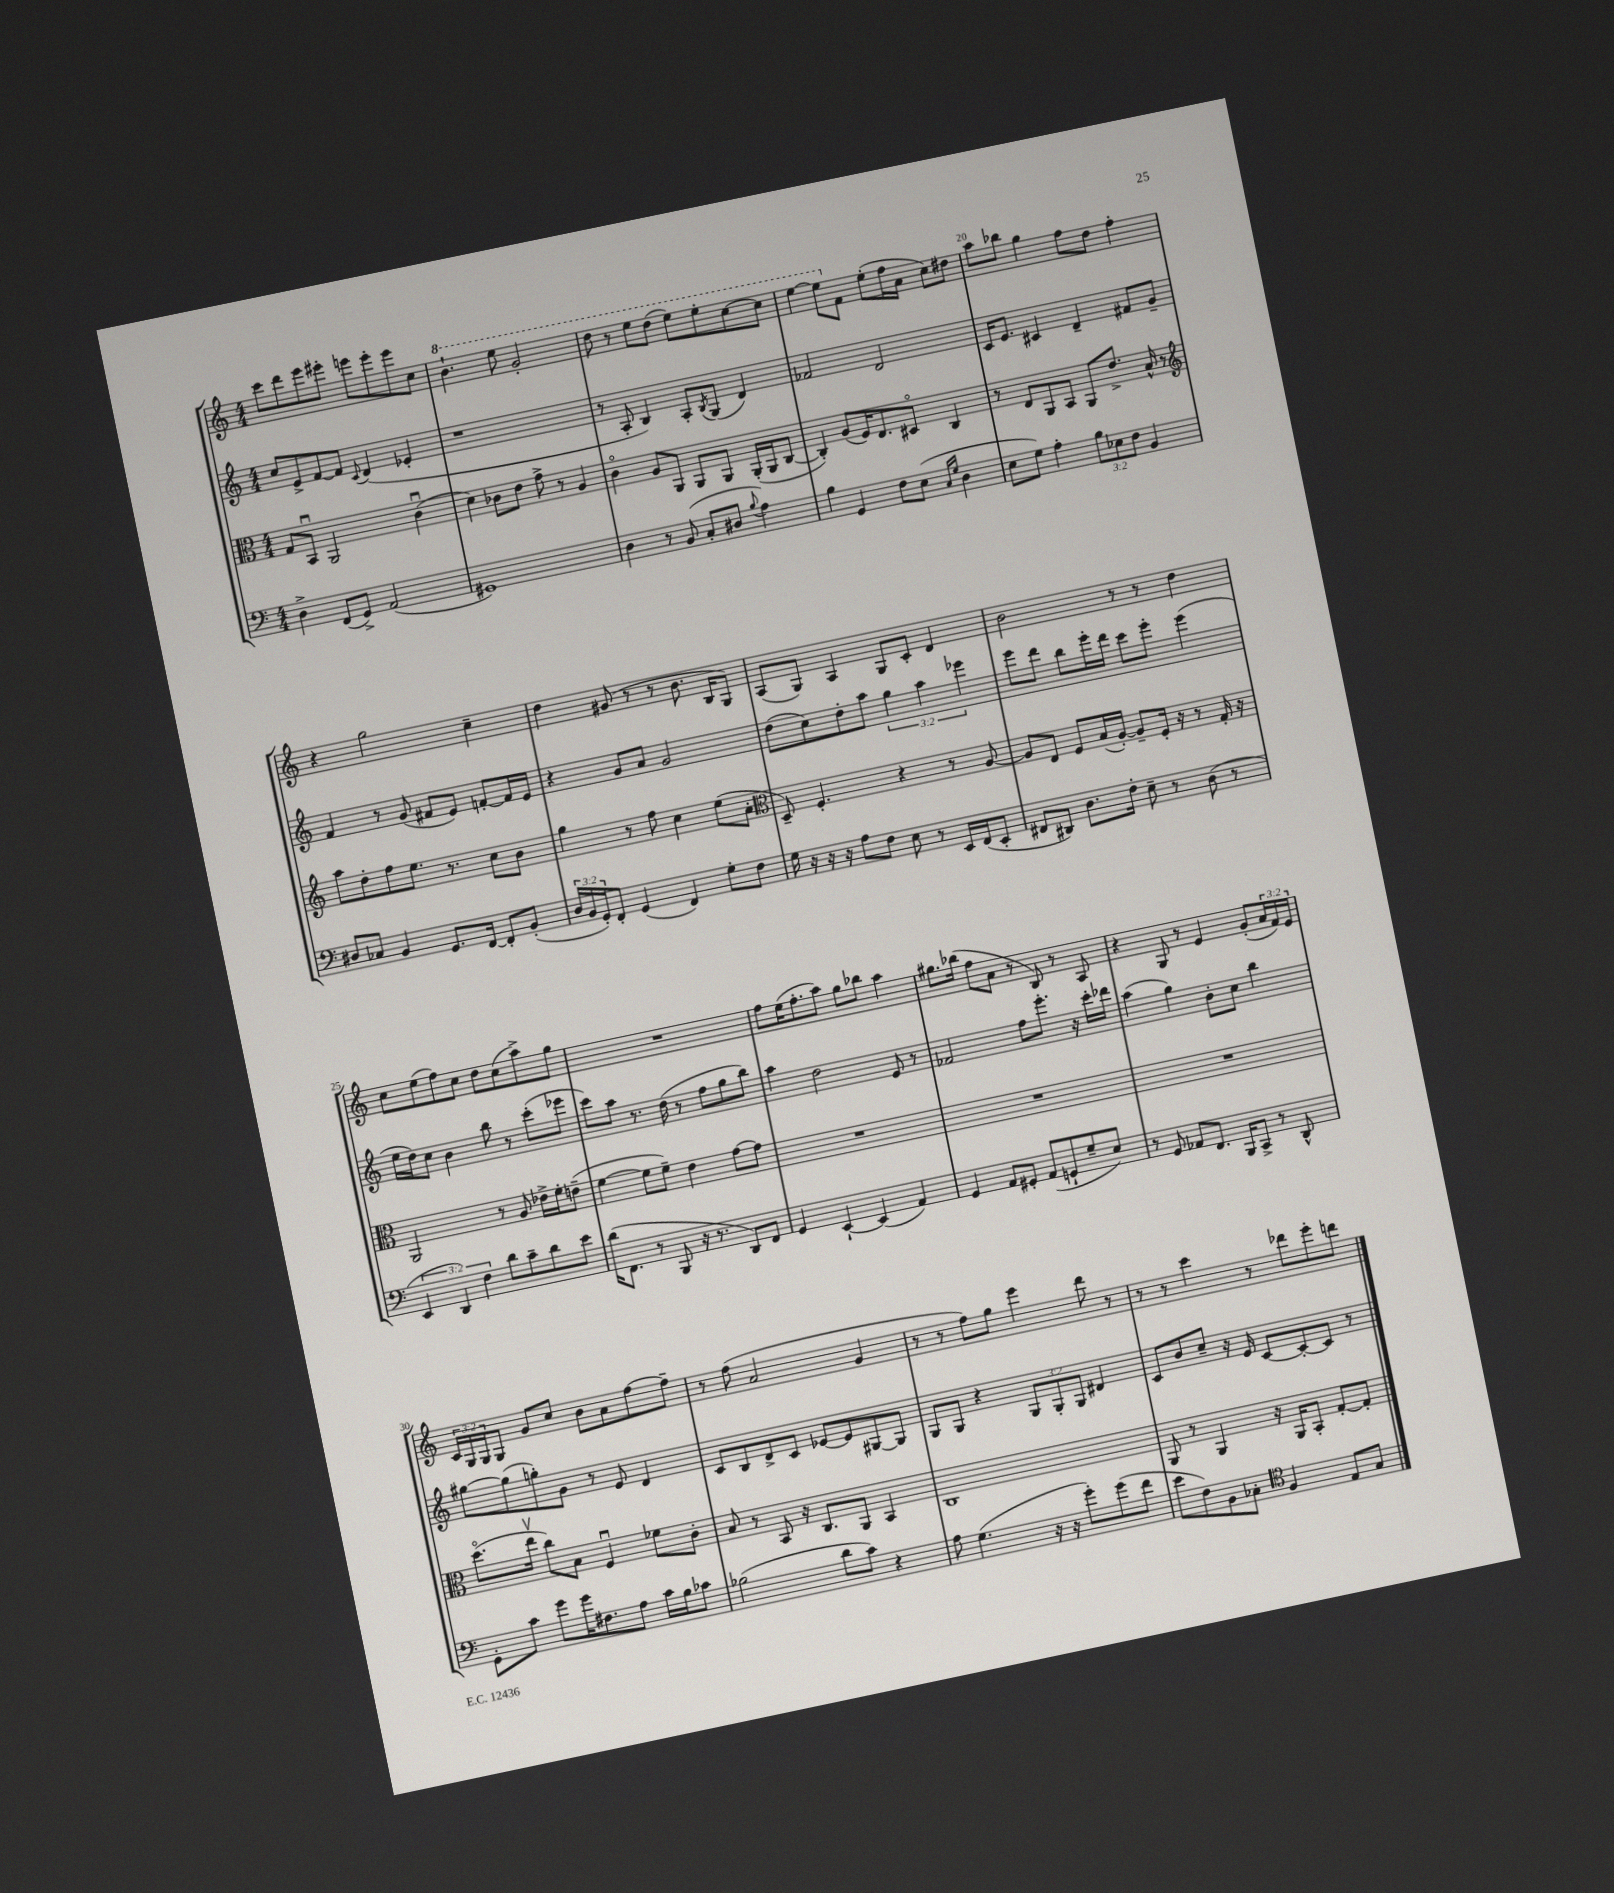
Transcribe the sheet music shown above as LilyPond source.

<<
\new StaffGroup <<
\new Staff = "s0" {
    \clef treble \key c \major \numericTimeSignature \time 4/4 \override Staff.TupletNumber.text = #tuplet-number::calc-fraction-text
    c'''8 d'''8 e'''8 eis'''8-. e'''8 e'''8-. e'''8 c''8 |
    \ottava #1 b''4.-! e'''8 g''2-. |
    d'''8 r8 e'''8 d'''8( e'''8) e'''8-. c'''8~ c'''8 |
    e'''4~ e'''8 \ottava #0 f'8 e''8-.( f''16 a'16 c''8) dis''8 |
    a''8 bes''8 g''4 f''8 d''8 f''4-. |
    r4 g''2 c''4-- |
    d''4 gis'8( r8 r8 b'8. b16 g8) |
    a8( g8) a4 g8 c'8-. d'4 |
    b'2 r8 r8 d''4 |
    c''8 e''8( f''8) c''8 d''8 c''8( a''8->) g''8 |
    R1 |
    f''8 e''16( f''8.-. a''8) g''8 bes''8 a''4 |
    gis''8. bes''16( f''8 a'8 r8 b8) r8 a8 |
    r4 g8 r8 e'4 g'8-.( \tuplet 3/2 { a'16 f'16) e'16 } |
    \tuplet 3/2 { c'16 g16 g16 } g8 g'8 c''8 b'8 a'8 f''8~ f''8-- |
    r8 f''8( a'2 g'4 |
    r8 r8 f''8) g''8 e'''4 d'''8 r8 |
    r8 r8 c'''4 r8 des'''8 e'''8-. d'''8 \bar "|." |
}
\new Staff = "s1" {
    \clef treble \key c \major \numericTimeSignature \time 4/4 \override Staff.TupletNumber.text = #tuplet-number::calc-fraction-text
    c''8 e'8-> f'8~ f'8 \appoggiatura { c'8 } d'4( ees'4-. |
    r1 |
    r8 a8-. b4) a8-. \acciaccatura { b8 } g8( d'4) |
    fes'2 d'2 |
    c'16 e'8. cis'4 d'4-- fis'8 g'8-- |
    f'4 r8 g'8( fis'8 e'8) f'8~-. f'16 e'16 |
    r4 g'8 a'8 g'2 |
    d''8( c''8) d''8-. a''8 \tuplet 3/2 { g''4 a''4 ees'''4 } |
    e'''8 d'''8 b''8 e'''16-. d'''16 c'''8 e'''8-. e'''4( |
    e''16 d''16) c''8 b'4 b''8 r8 c'''8-.( ees'''8 |
    c'''8) a''8 r8. d''16( r8 f''8 g''8 b''8) |
    a''4 d''2 e'8 r8 |
    fes'2 f''8 e'''8.-. r16 c'''16-. des'''16 |
    a''4( g''4) b'8-. c''8 b''4 |
    gis''8~ gis''8( g''8-.) g'8 r8 e'8 d'4 |
    c'8 b8 d'8-> c'8 ees'8~ ees'8 gis8~ gis8 |
    g8 g8 r4 \tuplet 3/2 { g8 g8-. g8 } dis'4 |
    c'8 b'8 c''8-- r16 e'16 c'8~ c'8~-. c'8 r8 \bar "|." |
}
\new Staff = "s2" {
    \clef alto \key c \major \numericTimeSignature \time 4/4
    g8 b,8\downbow a,2 c'4\downbow( |
    d'4) ces'8 e'8 g'8-> r8 a4 |
    c'4\flageolet a8 a,8 a,8 a,8 a,16-.( a,16 c8~ |
    c4-.) a8( f16) e8. dis8\flageolet c4 |
    r8 e8 a,8 b,8 a,8 e'8.-> b16-^ r8 |
    \clef treble a''8 d''8-. f''8 e''8. r8. c''8 b'8 |
    g''4 r8 f''8 c''4 e''8( a'8-. |
    \clef alto d8--) f4.-. r4 r8 a8~ |
    a8 e8 f8 b16( a16~-.) a8-- f16-. r16 r8 g16-. r16 |
    a,2 r8 a8 ees'16-> f'16-. e'8--( |
    f'4~ f'8 f'8--) e'4 g'8~ g'8 |
    R1 |
    R1 |
    R1 |
    d''8.\flageolet( e''16\upbow c''8) b8 f4\downbow fes'8 c'8-. |
    b8 r8 b,8 r16 c8. a,8 b,4 |
    c1 |
    a,8 r8 a,4 r16 a,16 b,8-. g8~-. g8-. \bar "|." |
}
\new Staff = "s3" {
    \clef bass \key c \major \numericTimeSignature \time 4/4 \override Staff.TupletNumber.text = #tuplet-number::calc-fraction-text
    d4-> f,8( g,8->) a,2( |
    gis,1) |
    d4 r8 b,8( c8-. dis8 \appoggiatura { b8 } a4) |
    b4 g,4 f8 e8( \grace { c16 g16 } d4 |
    e8 g8) a4-. \tuplet 3/2 { b8 ees8 f8 } b,4 |
    dis8 ces8 b,4 g,8. f,16~ f,8-. b,8-.( |
    \tuplet 3/2 { d16 b,16 g,16-.) } f,8-. g,4( f,4) g8-. f8 |
    g16 r16 r16 r16 a8 f8 e8 r8 e,16 f,16( e,8-. |
    fis,8 dis,8) d8. f16-. e8-- r8 d8( r8 |
    \tuplet 3/2 { e,4 d,4) f4 } d'8 c'8-- d'8 e'8 |
    d'16( f,8. r8 b,,8 r16 r8. d,8) f,8 |
    g,4 e,4~-! e,4( a,4) |
    g,4 a,8 gis,8-. a,8( g,8-! g8-- e8) |
    r8 g,8 aes,8 f,8. b,,16 c,8-> r8 d,8-^ |
    g,8-. c'8 g'8 g'16 fis8. a8 c'16 b16 ces'8 |
    bes2( d'8 c'8) r4 |
    a8 g4.( r16 r16 g'8-.) g'8( f'8 |
    e'8 f8) b,8 ces8-. \clef tenor f4 e8 g8 \bar "|." |
}
>>
>>
\layout { \context { \Score currentBarNumber = #16 \override BarNumber.break-visibility = ##(#f #t #t) barNumberVisibility = #(every-nth-bar-number-visible 5) } }
